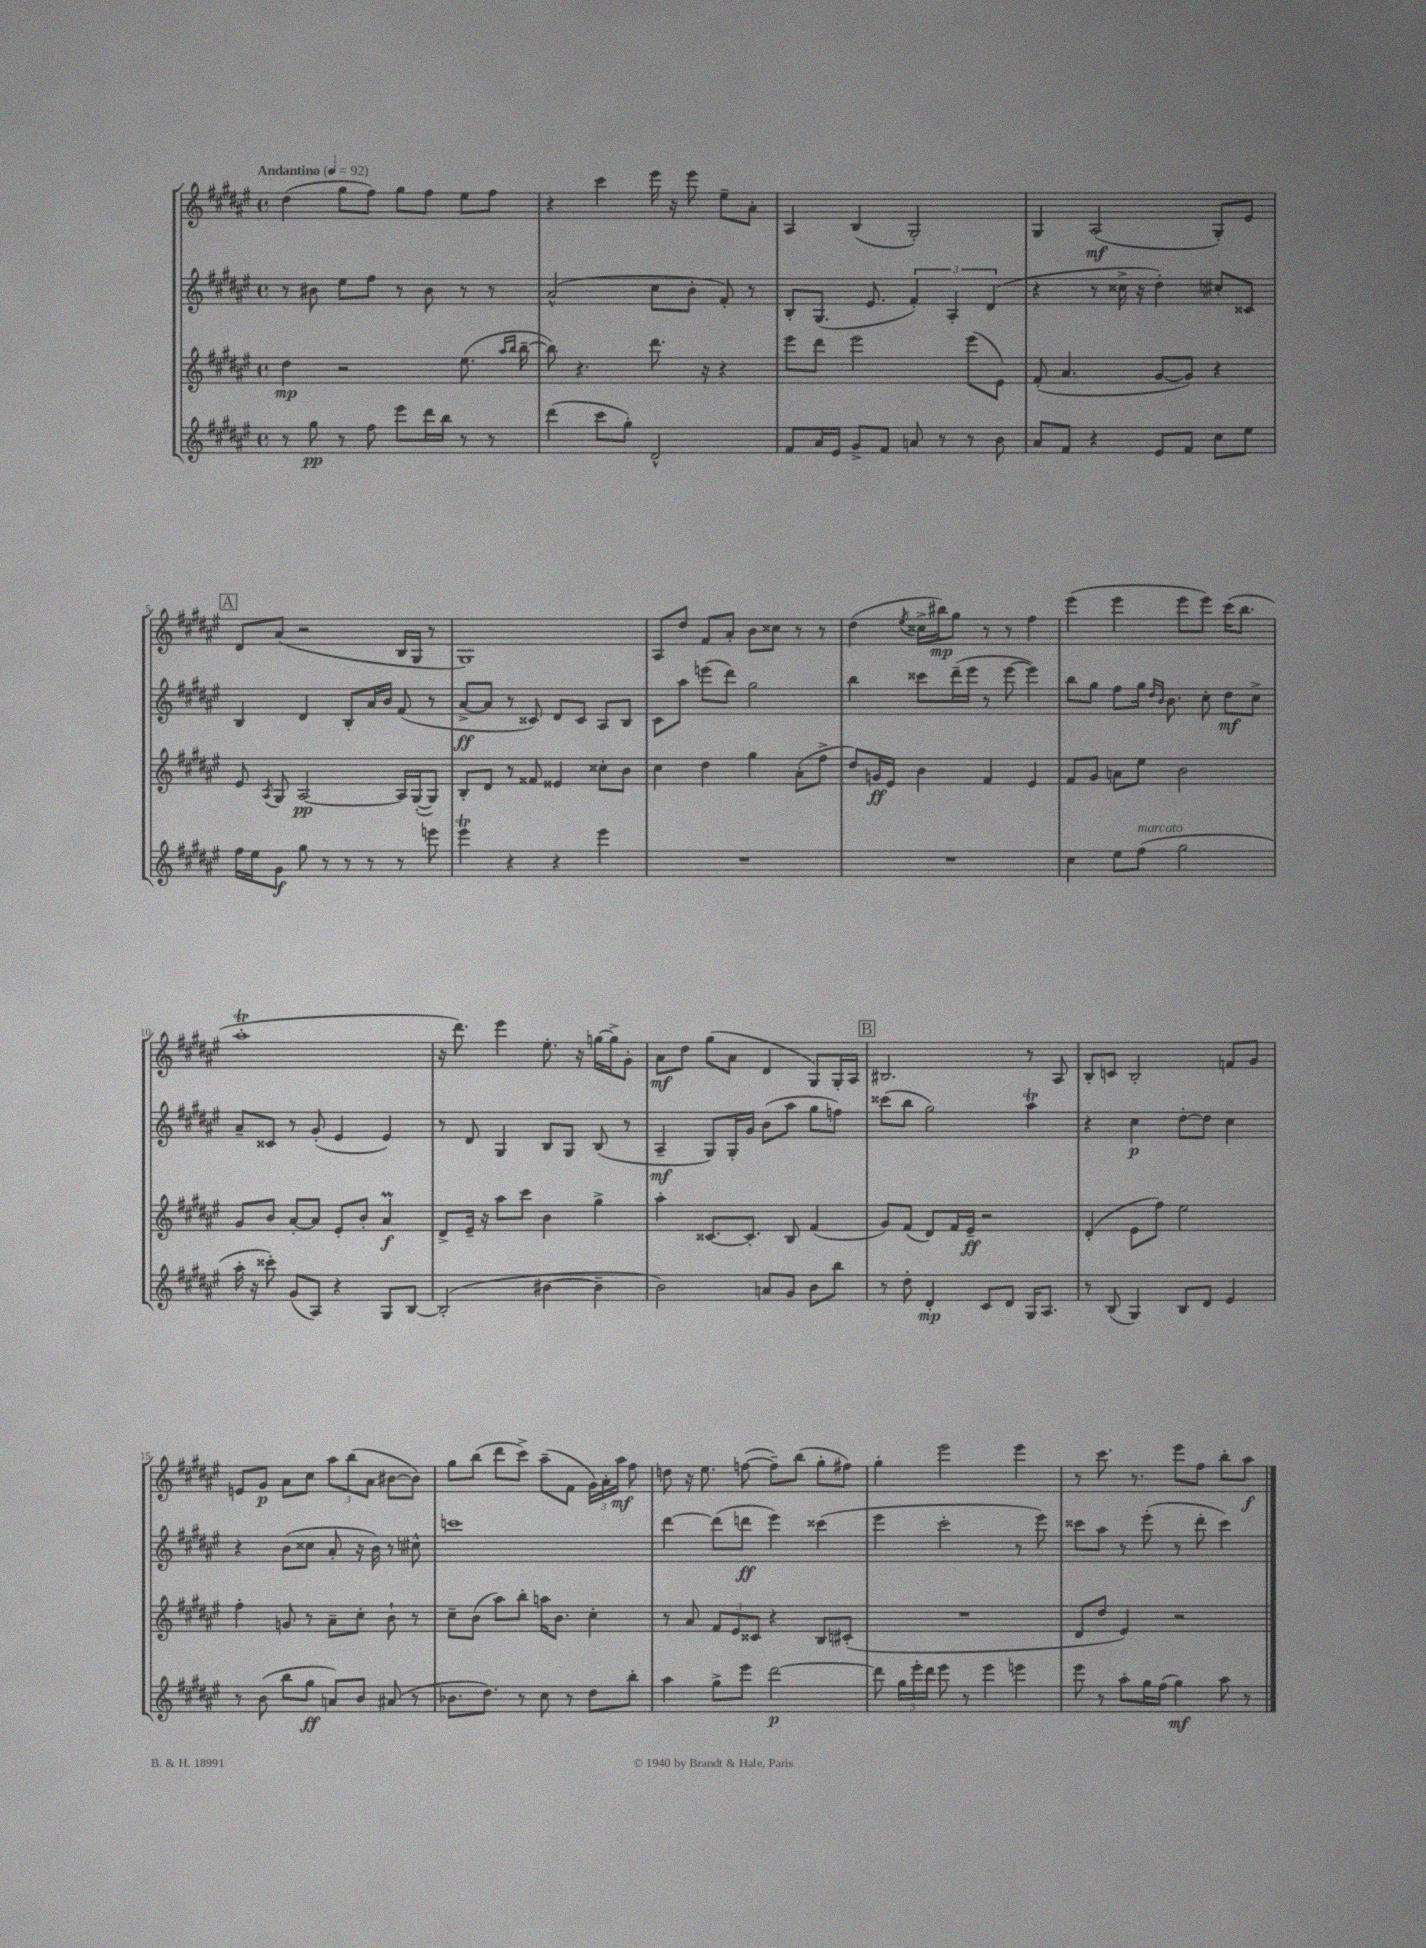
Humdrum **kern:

**kern	**kern	**kern	**kern
*staff4	*staff3	*staff2	*staff1
*clefG2	*clefG2	*clefG2	*clefG2
*k[f#c#g#d#a#e#]	*k[f#c#g#d#a#e#]	*k[f#c#g#d#a#e#]	*k[f#c#g#d#a#e#]
*M4/4	*M4/4	*M4/4	*M4/4
*met(c)	*met(c)	*met(c)	*met(c)
*MM92	*MM92	*MM92	*MM92
8r	4dd#	8r	(4dd#
8gg#	.	8b#	.
8r	2r	8ee#	8gg#
8ff#	.	8ff#	8ff#)
8eee#	.	8r	8gg#
16ddd#	.	8b#	8ff#
16bb	.	.	.
8r	(8.ee#	8r	8ee#
8r	.	8r	8ff#
.	16qqaa#	.	.
.	16qqbb	.	.
.	[16bb~	.	.
=	=	=	=
(4ddd#	8bb])	(2a#^^	4r
.	4.r	.	.
8ccc#	.	.	4ccc#
8gg#')	.	.	.
2d#^^	8.ddd#	8cc#	16eee#
.	.	.	16r
.	.	8b'	8eee#
.	16r	.	.
.	4r	8f#')	8ee#~
.	.	8r	8a#'
=	=	=	=
8f#	8eee#	8B'	4A#
16a#	8ddd#	(8.G#	.
16e#	.	.	.
8g#^	2eee#	.	(4B
.	.	8.e#	.
8f#	.	.	.
8a	.	6f#')	2G#')
8r	.	.	.
.	.	6A#'	.
8r	(8eee#	.	.
.	.	(6d#	.
8b	8e#)	.	.
=	=	=	=
8a#	(8f#'	4r	4G#
8f#	4.a#	.	.
4r	.	8r	(2A#
.	.	16cc##^	.
.	.	16r	.
8e#	[8g#	4dd#')	.
8f#	8g#])	.	.
8cc#	4r	8cc#'	8G#')
8ee#	.	8c##	8e#
=	=	=	=
16ff#	8e#	4B	8d#
16ee#	.	.	.
.	8qA#	.	.
8g#	8G#	.	(8a#
8gg#	[2A#	4d#	2r
8r	.	.	.
8r	.	8B'	.
8r	.	16a#	.
.	.	16b	.
8r	16A#]	(8f#	16B
.	([16G#'	.	16G#
8eee	8G#])	8r	8r
=	=	=	=
4eee#	8B'	[8a#^	1G#)
.	8d#	8a#]	.
4r	8r	8r	.
.	8f##	8c##)	.
4r	4e##	8d#	.
.	.	8c##	.
4eee#	8cc##'	8A#	.
.	8b	8B	.
=	=	=	=
1r	4cc#	8c#	8A#
.	.	8aa#	8dd#
.	4dd#	(8eee	8f#
.	.	8ddd#)	8a#'
.	4gg#	2gg#	8b
.	.	.	8cc##
.	(8a#'	.	8r
.	8ff#^	.	8r
=	=	=	=
1r	8dd#)	4bb	(4dd#
.	16g	.	.
.	16e#	.	.
.	.	.	8qee#
.	4b	8ccc##	16cc##^
.	.	.	16bb#)
.	.	(16ddd#~	8gg#
.	.	16eee#	.
.	4f#	8r	8r
.	.	[8eee#	8r
.	4e#	4eee#])	4ff#
=	=	=	=
4cc#	8f#	8bb	(4eee#
.	8g#	8gg#	.
8ee#	8a	8ff#	4eee#
(8ff#	8ee#	16gg#	.
.	.	16qqdd#	.
.	.	16qqb	.
.	.	8.b	.
2gg#	2b	.	8eee#
.	.	8cc#'	8eee#)
.	.	8dd#	(16ccc#
.	.	.	8.bb
.	.	8cc#^	.
=	=	=	=
16aa#'	8g#	8a#~	1aa#'
16r	.	.	.
8ccc##')	8b	8c##	.
(8g#	[8a#'	8r	.
8A#)	8a#]	(8g#'	.
4r	8e#'	4e#	.
.	8b'	.	.
8G#	4a#	4e#)	.
[8B	.	.	.
=	=	=	=
(2B']	8d#^	8r	16r
.	.	.	8.ddd#)
.	16e#~	8d#	.
.	16r	.	.
.	8aa#	4G#	4eee#
.	8ccc#	.	.
[4b#	4b	8B	8.ee#'
.	.	8G#	.
.	.	.	16r
4b#~]	4gg#^	(8B	[16gg
.	.	.	16gg^]
.	.	8r	8g#'
=	=	=	=
2b)	4aa#'	4A#~	8a#
.	.	.	8dd#
.	[8.c##	8G#)	(8gg#
.	.	16G#'	8a#
.	8.c##']	16g#	.
8a	.	(8b	4d#
8g#	8B	8aa#	.
8b	(4f#	8gg#	8G#)
8bb	.	8ff)	16G#'
.	.	.	16A#
=	=	=	=
8r	8g#)	(8ccc##	2.B#
8dd#'	(8f#	8bb	.
4d#'	8d#)	2gg#)	.
.	16f#	.	.
.	16e#~	.	.
8c#	2r	.	.
8d#	.	.	.
16G#	.	4aa#	8r
8.A#	.	.	.
.	.	.	8A#
=	=	=	=
8r	(4d#'	4r	8B'
(8B	.	.	8c
4G#)	8e#	4cc#	2B'
.	8ff#)	.	.
8B	2ee#	[8dd#'	.
8d#	.	8dd#]	.
4e#	.	4cc#	8f
.	.	.	8g#
=	=	=	=
8r	4ff#'	4r	8e
(8b	.	.	8g#
8bb	8g	(8b	8a#
8gg#	8r	8cc##	8cc#
8a)	8a#~	8a#'	12aa#
.	.	.	(12bb
8b	8cc#'	16r	.
.	.	.	12a#
.	.	16b)	.
(8a#	8b`	8r	[8b#
8r	8r	8cc#^^	8b#])
=	=	=	=
8.b-	8cc#~	1ccc	8gg#
.	(8b	.	(8bb
8.dd#)	.	.	.
.	8aa#)	.	8ddd#
8r	8bb'	.	8ccc#^)
8cc#	16aa	.	(8aa#~
.	8.b	.	.
8r	.	.	8f#
8dd#	4cc#'	.	24g#)
.	.	.	24a#'
.	.	.	24aa#
8bb'	.	.	8ff#
=	=	=	=
4aa#	8r	[4ddd#	8dd
.	8a#	.	16r
.	.	.	8.ee#
8gg#^	12f#	(8ddd#]	.
.	12e#	.	.
8eee#	.	8ddd	([8ff
.	12c##	.	.
[2ddd#	4r	4eee#)	8ff~])
.	.	.	(8bb
.	8B	(4ccc##	8gg#'
.	(8c#'	.	8ff#)
=	=	=	=
8ddd#]	1r	4eee#	4gg#'
24gg#	.	.	.
24eee#'	.	.	.
24ddd#	.	.	.
8eee#	.	2ccc#'	2eee#
8r	.	.	.
4eee#	.	.	.
4eee	.	8r	4eee#
.	.	8eee#)	.
=	=	=	=
8eee#	8d#	8ccc##	8r
8r	8dd#	8aa#	8.ccc#
8aa#'	4e#)	8r	.
.	.	.	8.r
16gg#	.	(8eee#'	.
(16ff#	.	.	.
4gg#)	2r	8r	8eee#
.	.	8ddd#'	8ff#
8aa#	.	4ccc##)	8bb'
8r	.	.	8aa#
==	==	==	==
*-	*-	*-	*-
